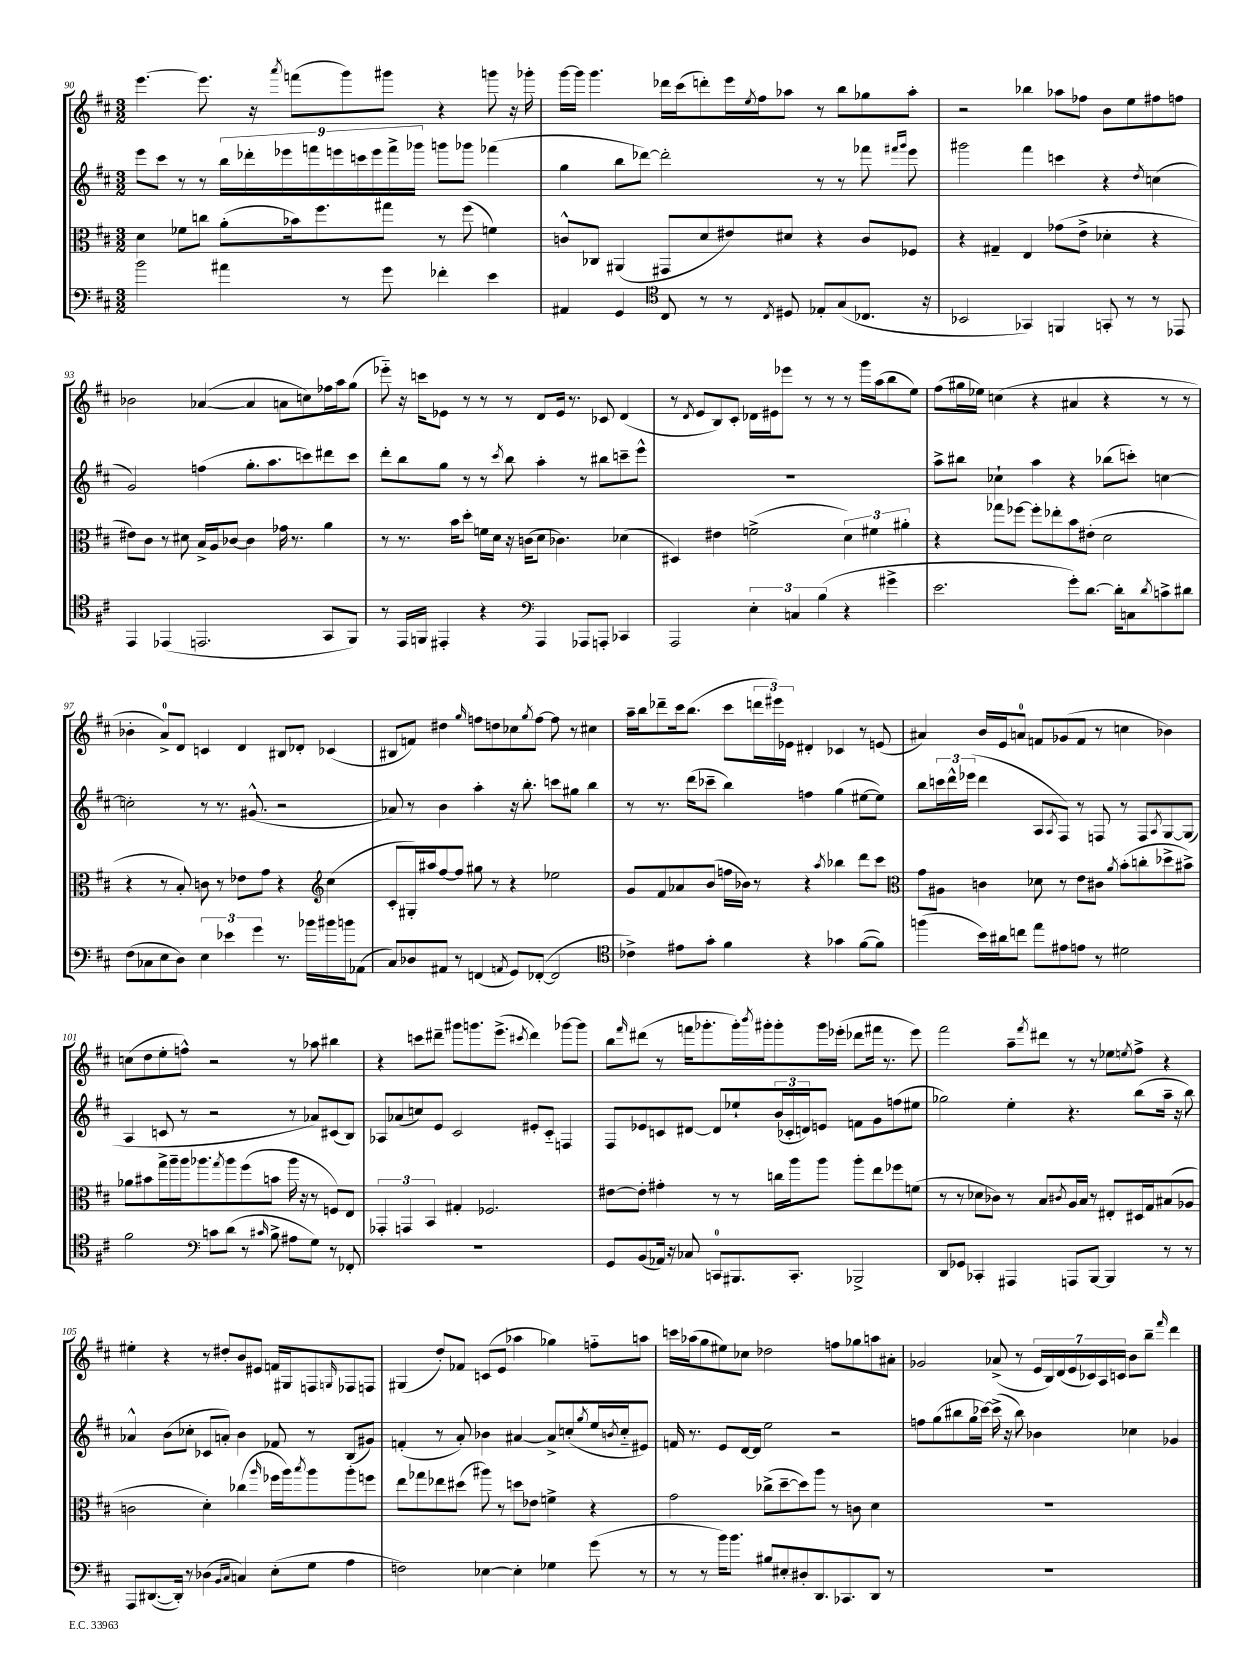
<<
\new StaffGroup <<
\new Staff = "s0" {
    \clef treble \key d \major \numericTimeSignature \time 3/2
    e'''4.~ e'''8. r16 \acciaccatura { a'''8 } f'''8( g'''8) gis'''8 r4 g'''8 r16 ges'''16-. |
    g'''16~ g'''16 g'''4. des'''16 cis'''16( d'''8-.) e'''16 \acciaccatura { e''8 } fis''16 aes''8 r8 b''8 ges''8 aes''8-. |
    r2 bes''4 aes''8 fes''8 b'8 e''8 fis''8 f''8 |
    bes'2 aes'4~( aes'4 a'8 c''8) fes''16 a''16 g''8( |
    ees'''8-_) r16 c'''16 ees'8 r8 r8 r8 d'8 ees'16 r8. ces'8 d'4( |
    r8 \acciaccatura { d'8 } e'8 b8) cis'8-. des'16 eis'16 ees'''8 r8 r8 r8 g'''16 a''16( b''8 e''8) |
    fis''8( gis''16 ees''16) c''4( r4 ais'4 r4 r8 r8 |
    bes'4-. a'8-0->) d'8 c'4 d'4 bis8 des'8-. ces'4( |
    bis8 f'8) dis''4 \grace { g''16 } f''8 d''8 ces''8 \acciaccatura { g''8 } f''8~ f''8 r8 cis''4 |
    a''16-- b''16 des'''8-- cis'''16 b''8.( cis'''8 \tuplet 3/2 { d'''16 eis'''16) ees'16 } dis'4-. ces'4 r8 e'8( |
    ais'4) b'16 e'16 a'8-0 f'8 ges'8( f'8 r8 c''4 bes'4) |
    c''8( d''8 e''8-. f''8-^) r2 r8 aes''8 bis''4 |
    r4 c'''8 dis'''8-- gis'''8 g'''8. e'''8.->( \acciaccatura { cis'''8 } dis'''4) ges'''8~ ges'''8 |
    b''8 \grace { fis'''16 } dis'''8( r8 f'''16 ges'''8.-. ges'''16-.) \acciaccatura { b'''8 } gis'''16-. gis'''8-. gis'''16 ees'''16-.( des'''8 fis'''16 r8. ees'''8) |
    fis'''2 a''8-- \acciaccatura { fis'''8 } dis'''8 r8 r8 ees''8 \acciaccatura { e''8 } fis''8-> r4 |
    eis''4-. r4 r8 dis''8-. b'8 eis'8 f'16 gis16 f8 \grace { g16 } fes8 f8 |
    gis4( d''8-.) fes'8 c'8( e'8 aes''4 ges''4) f''8-_ a''8 |
    c'''16 aes''16( g''8 eis''8) ces''8 des''2 f''8 ges''8 a''8 ais'8-. |
    ges'2 aes'8->( r8 \tuplet 7/4 { e'16 b16) d'16( e'16 ces'16) a16 c'16 } b'8 b''8-- \grace { fis'''16 } d'''4 \bar "|." |
}
\new Staff = "s1" {
    \clef treble \key d \major \numericTimeSignature \time 3/2
    e'''8 cis'''8 r8 r8 \tuplet 9/8 { b''16 des'''16-. ees'''16 f'''16 e'''16 c'''16 e'''16 f'''16-> ges'''16 } g'''8 ges'''8 fes'''4( |
    g''4 b''8 des'''8~) des'''2-. r8 r8 fes'''8 \grace { fis'''16 g'''16 } e'''8 |
    gis'''2 fis'''4 c'''4 r4 \acciaccatura { d''8 } c''4( |
    g'2) f''4( g''8.-. a''8. c'''8) dis'''8 c'''8 |
    d'''8-. b''8 g''8 r8 r8 \acciaccatura { cis'''8 } b''8 a''4-. r8 bis''8 c'''8-- e'''8-^ |
    R1. |
    a''8-> bis''8 ces''4-! a''4 r4 bes''8( c'''8-.) c''4~ |
    c''2-. r8 r8. gis'8.-^( r2 |
    aes'8) r8 b'4 a''4-. r16 b''8.-. c'''8 gis''8 b''4 |
    r8 r8. d'''16( ces'''8-- b''4) f''4 g''4( eis''8~ eis''8) |
    b''8 \tuplet 3/2 { c'''16 d'''16-^ ees'''16( } d'''4 a8 \acciaccatura { a8 } fis8) r8 f8 r8 f8 \acciaccatura { a8 } g8~ g8( |
    a4 c'8 r8 r2 r8 aes'8) cis'8( b8) |
    aes8 aes'8( c''8) e'8 cis'2 eis'8-. cis'8-_ f4 |
    fis8 ees'8 c'8 dis'8~ dis'8 ees''8-! \tuplet 3/2 { b'16( ces'16-. d'16) } e'8 f'8 g'8 f''8( eis''8 |
    ges''2) e''4-. r4. b''8( a''16-- r16 b''8) |
    aes'4-^ b'8( ces''8-. ces'8 a'8-.) b'4 fes'8 r8 b8( gis'8) |
    f'4-.( r8 a'8-.) bes'4 ais'4~ ais'8-> c''8-.( \acciaccatura { g''8 } e''16 \acciaccatura { b'8 } c''16-_ eis'8) |
    f'16 r8. e'8 d'16~ d'16 e''2 r2 |
    f''8 g''8( bis''8 g''16 ces'''16~) ces'''16->( r16 bis''8) bes'4 ces''4 ges'4 \bar "|." |
}
\new Staff = "s2" {
    \clef alto \key d \major \numericTimeSignature \time 3/2
    d'4 fes'8 c''8 a'8-.( bes'16) fis''8. gis''8 r8 fis''8( f'4) |
    c'8-^ ces8 ais,4( gis,8 d'8 eis'8) dis'8 r4 c'8 fes8 |
    r4 gis4-- e4 ges'8( e'8-> des'4-. r4 |
    eis'8) cis'8 r8 dis'8 b16-> a16 ces'8~ ces'4 ges'16 r8. a'4 |
    r8 r8. b'16 d''8-. f'16 d'16 r16 c'16( d'8 ces'4.) des'4( |
    dis4) eis'4 f'2->( \tuplet 3/2 { d'4) fis'4 ais'4-. } |
    r4 ges''8 fes''8~ fes''8-. ees''8-. b'8 eis'8-.( d'2 |
    r4 r8 b8-.) c'8 r8 ees'8 g'8 r4 \clef treble cis''4( |
    cis'8-. gis16-.) ais''16 fis''8~ fis''8 gis''8 r8 r4 ees''2 |
    g'8 fis'8 aes'8 b'8( f''16 bes'16) r8 r4 \acciaccatura { a''8 } bes''4 d'''8 cis'''8 |
    \clef alto g'8 ais8 c'4 des'8 r8 e'8 cis'8 \acciaccatura { a'8 } b'8-.( c''8-. des''8-> bis'8->) |
    aes'8 bis'8 g''16-> a''16-- a''16 aes''8. \acciaccatura { g''8 } aes''8 fis''8( b'8 aes''16 r16 r8 f8) e8 |
    \tuplet 3/2 { ges,4-. g,4 b,4 } gis4-. fes2. |
    eis'8~ eis'8-. gis'4-. r8 r8 c''16 a''16 a''8 a''8-. e''8 fes''8 f'8( |
    r8 r8 des'8 ces'8) r8 b8 \acciaccatura { cis'8 } a16 b16 r8 eis8-. dis16 g16 bis8( aes8 |
    c'2 d'4-.) ces''4( \grace { a''16 } fes''16 a''16) \acciaccatura { b''8 } a''8 a''8-. f''8 |
    e''8 ges''8 ees''8 dis''8( ais''8) r8 d''8 ees'8 f'4-> r4 |
    g'2 ces''8->( d''8~-- d''8) a''8 r8 c'8 d'4 |
    R1. \bar "|." |
}
\new Staff = "s3" {
    \clef bass \key d \major \numericTimeSignature \time 3/2
    b'2 ais'4 r8 g'8 fes'4-. e'4 |
    ais,4 g,4 \clef tenor cis8 r8 r8 \acciaccatura { cis8 } dis8 ees8-. g8( ces8. r16 |
    bes,2 ges,4) f,4 g,8-. r8 r8 ees,8 |
    e,4 ees,4( e,2. g,8 fis,8) |
    r8 e,16 f,16 eis,4-. r4 \clef bass a,,4 aes,,8 a,,8-. ces,4 |
    a,,2 \tuplet 3/2 { e4-. c4 b4( } r4 gis'4-> |
    e'2. g'8-.) d'8.~ d'16-. c8 \acciaccatura { d'8 } c'8-> dis'8 |
    fis8( ces8 e8 d8) \tuplet 3/2 { e4 ees'4 g'4 } r8. bes'16 bis'16 b'16 aes,8( |
    cis8) des8 ais,8 r8 f,4( \acciaccatura { a,8 } g,8) fes,8~-.( fes,2 |
    \clef tenor ces'4->) eis'8 g'8-. fis'4 r4 ges'4 fis'8~( fis'8) |
    f''4( b'16) ais'16 c''8 e''8 eis'8 e'8 r8 dis'2 |
    fis'2 \clef bass c'8 d'8( r8 \grace { cis'16 } b8-> ais8 g8) r8 fes,8-. |
    R1. |
    g,8 b,8( aes,16) r16 ces8 c,8-0 bis,,8. c,8.-. bes,,2-> |
    d,8 ges,8 ces,4-. ais,,4 a,,8 b,,8~ b,,4 r8 r8 |
    a,,8 dis,8.~( dis,16-.) r8 des4( \grace { b,16 cis16 } c4) e8-.( g8 a4 |
    f2) ees4~ ees4-. ges4 g'8( r8 |
    r8 r8 b'16) b'8. bis8 eis8-. dis8-. d,8. ces,8. d,8 r8 |
    R1. \bar "|." |
}
>>
>>
\layout { \context { \Score currentBarNumber = #90 } }
